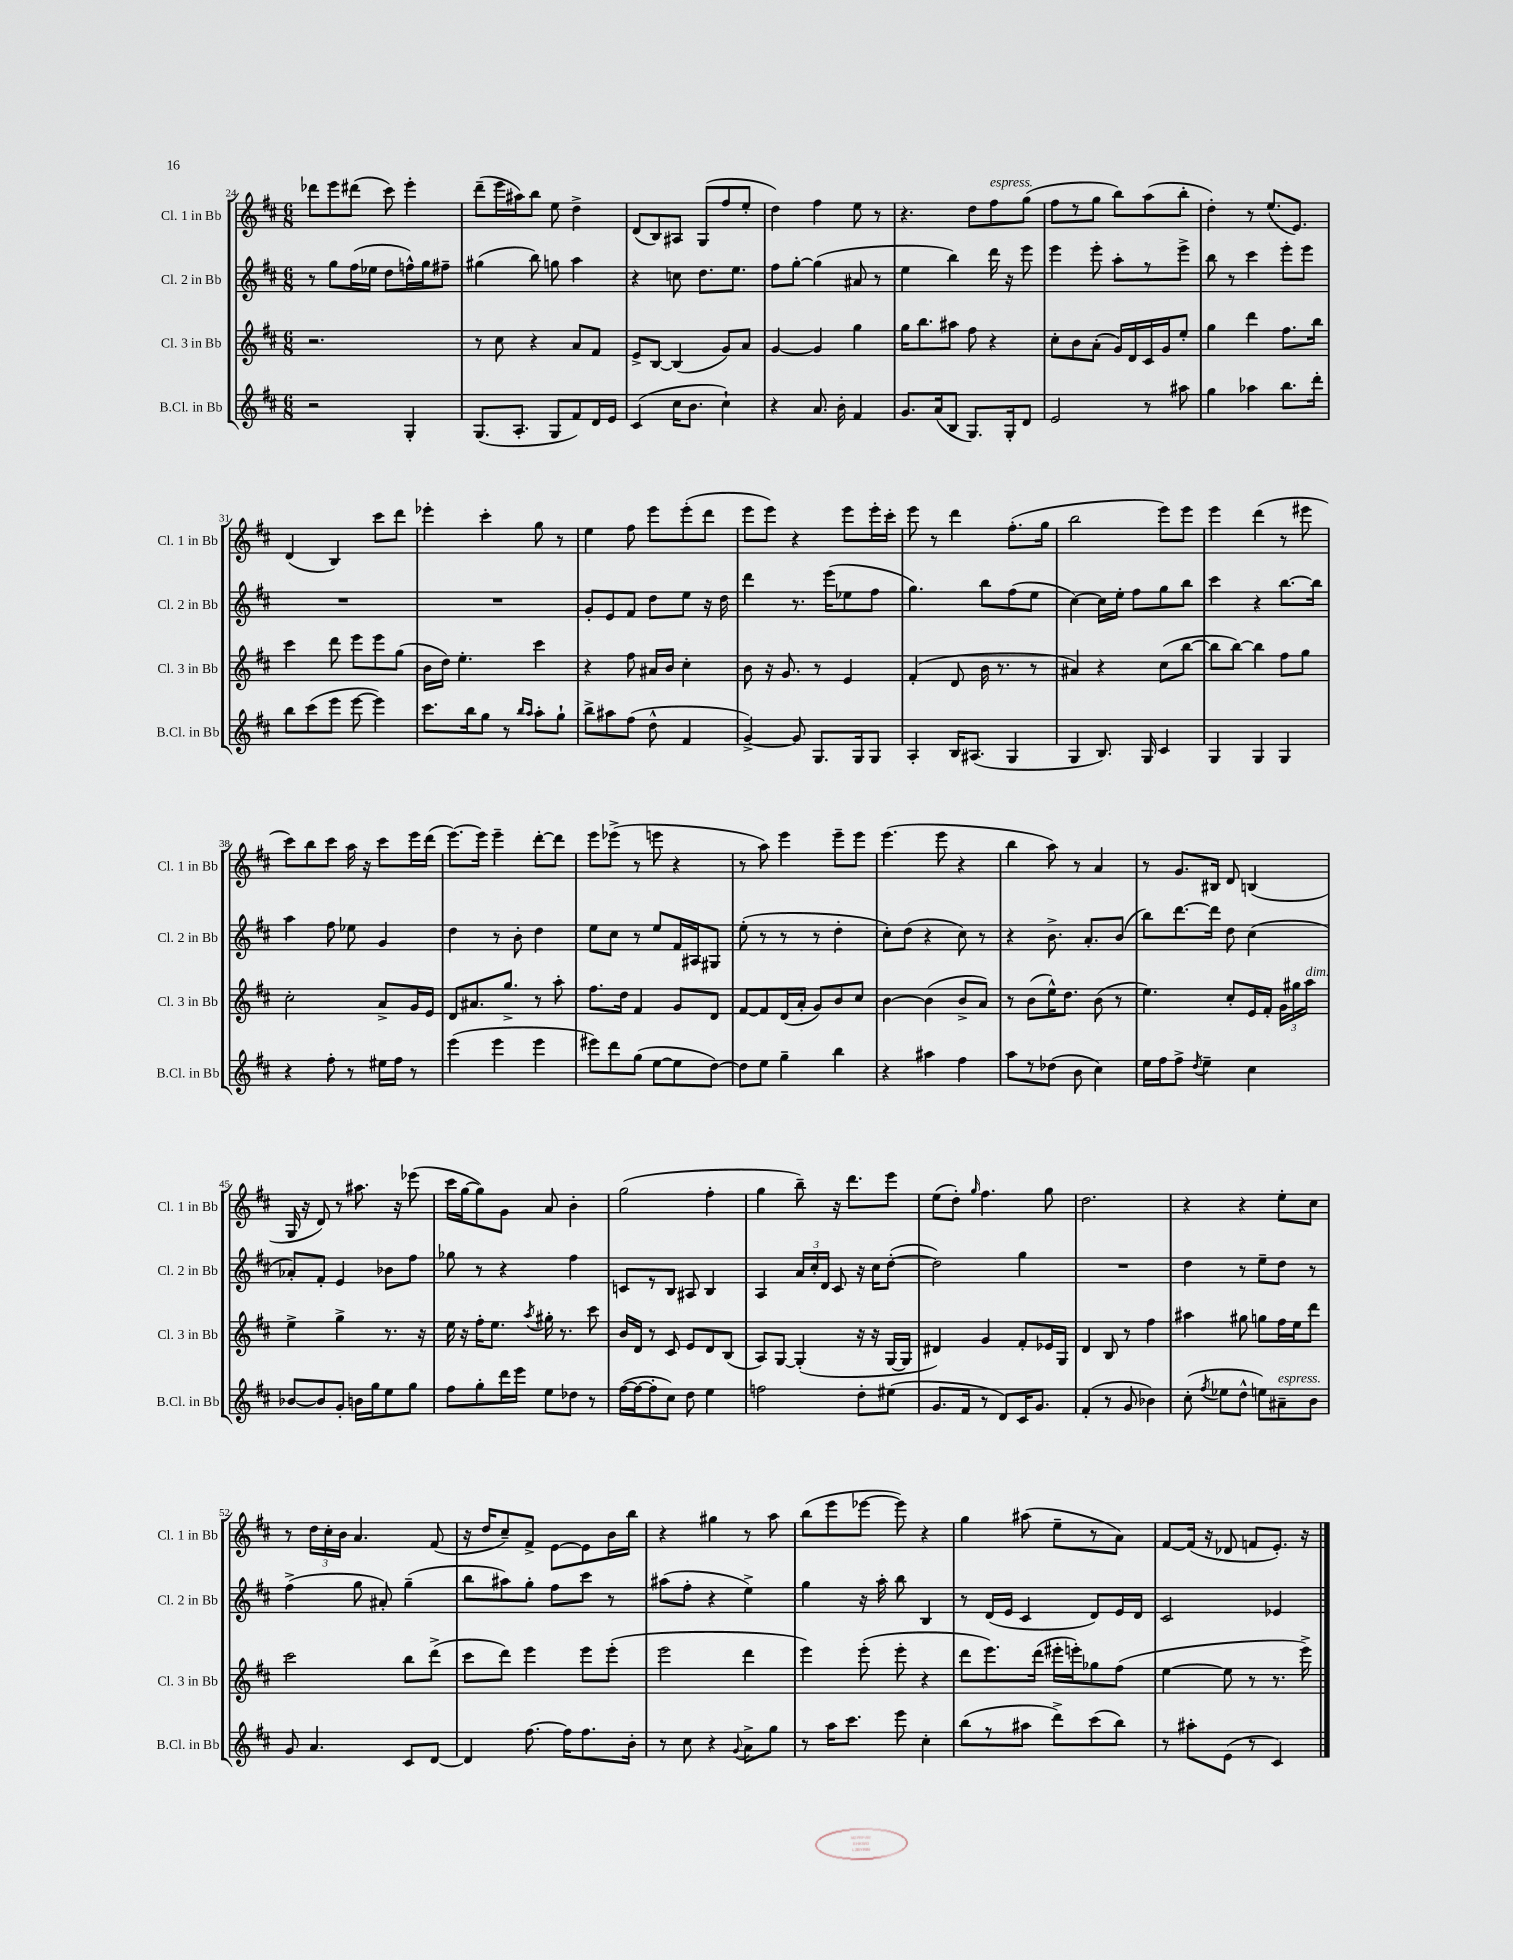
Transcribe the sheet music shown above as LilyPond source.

<<
\new StaffGroup <<
\new Staff = "s0" \with { instrumentName = "Cl. 1 in Bb" shortInstrumentName = "Cl. 1 in Bb" } {
    \clef treble \key d \major \numericTimeSignature \time 6/8
    \autoBeamOff des'''8[ e'''8 dis'''8]( cis'''8) e'''4-. |
    d'''8[--( e'''16 ais''16) b''8] e''8 d''4-> |
    d'8[( b8) ais8] g8[( fis''8 e''8]-. |
    d''4) fis''4 e''8 r8 |
    r4. d''8[ fis''8^\markup { \italic "espress." } g''8]( |
    fis''8[ r8 g''8] b''8[) a''8( b''8]-. |
    d''4-.) r8 e''8.[( e'8.]) |
    d'4( b4) cis'''8[ d'''8] |
    ees'''4-. cis'''4-. g''8 r8 |
    e''4 fis''8 e'''8[ e'''8-.( d'''8] |
    e'''8[ e'''8]) r4 e'''8[ e'''16-. cis'''16]-. |
    e'''8 r8 d'''4 fis''8.[-.( g''16] |
    b''2 e'''8[) e'''8] |
    e'''4 d'''4( r8 eis'''8 |
    cis'''8[) b''8 cis'''8] a''16 r16 cis'''8[ e'''16 d'''16]( |
    e'''8.[~) e'''16] e'''4-- d'''8[~-. d'''8] |
    e'''8[ ees'''8]->( r8 e'''8 r4 |
    r8 a''8) e'''4 e'''8[-- e'''8] |
    e'''4.( e'''8 r4 |
    b''4 a''8) r8 a'4 |
    r8 g'8.[ bis16] d'8 b4( |
    g16 r16 d'8) r8 ais''8. r16 ees'''8( |
    cis'''16[ g''16~ g''8) g'8] a'8 b'4-. |
    g''2( fis''4-. |
    g''4 b''8--) r16 d'''8.[ e'''8] |
    e''8[( d''8]-.) \grace { g''16 } fis''4. g''8 |
    d''2. |
    r4 r4 e''8[-. cis''8] |
    r8 \tuplet 3/2 { d''16[ cis''16-. b'16] } a'4. fis'8( |
    r16 d''16[ cis''8--) fis'8]-> e'8[~ e'8 b'16 b''16] |
    r4 gis''4 r8 a''8 |
    b''8[( e'''8 ees'''8]~ ees'''8) r4 |
    g''4 ais''8( e''8[-- r8 a'8]) |
    fis'8[~ fis'16]( r16 des'8 f'8[ e'8.]-.) r16 \bar "|." |
}
\new Staff = "s1" \with { instrumentName = "Cl. 2 in Bb" shortInstrumentName = "Cl. 2 in Bb" } {
    \clef treble \key d \major \numericTimeSignature \time 6/8
    \autoBeamOff r8 g''8[ fis''16( ees''16] d''8[ f''16-^) g''16 fis''8]-- |
    gis''4( b''8) g''8 a''4 |
    r4 c''8 d''8.[ e''8.] |
    fis''8[ g''8]~-. g''4( ais'8 r8 |
    e''4 b''4) d'''16 r16 e'''8 |
    e'''4 e'''8-. a''8[-. r8 e'''8]-> |
    b''8 r8 cis'''4 e'''8[-. e'''8] |
    R2. |
    R2. |
    g'8[-. e'8 fis'8] d''8[ e''8] r16 d''16 |
    d'''4 r8. e'''16[( ees''8 fis''8] |
    g''4.) b''8[ fis''8( e''8] |
    cis''4~) cis''16[ e''16]-. fis''8[ g''8 b''8] |
    cis'''4 r4 b''8.[~ b''16] |
    a''4 fis''8 ees''8 g'4 |
    d''4 r8 b'8-. d''4 |
    e''8[ cis''8] r8 e''8[ fis'16 ais16 gis8] |
    e''8-.( r8 r8 r8 d''4-. |
    cis''8[-.) d''8]( r4 cis''8) r8 |
    r4 b'8.-> a'8.[-. b'8]( |
    b''8[) d'''8.~ d'''16] d''8 cis''4( |
    aes'8[-.) fis'8]-. e'4 bes'8[ fis''8] |
    ges''8 r8 r4 fis''4 |
    c'8[ r8 b8] ais8 b4 |
    a4 \tuplet 3/2 { a'16[ cis''16-. d'16] } cis'8 r16 cis''16[ d''8]~-.( |
    d''2) g''4 |
    R2. |
    d''4 r8 e''8[-- d''8] r8 |
    fis''4->( g''8 ais'8-.) g''4--( |
    b''8[ ais''8) g''8]-. fis''8[ cis'''8] r8 |
    ais''8[( fis''8]-. r4 e''4->) |
    g''4 r16 a''16-. b''8 b4 |
    r8 d'16[( e'16] cis'4 d'8[) e'16 d'16] |
    cis'2 ees'4 \bar "|." |
}
\new Staff = "s2" \with { instrumentName = "Cl. 3 in Bb" shortInstrumentName = "Cl. 3 in Bb" } {
    \clef treble \key d \major \numericTimeSignature \time 6/8
    \autoBeamOff r2. |
    r8 cis''8 r4 a'8[ fis'8] |
    e'8[-> b8]~ b4( g'8[) a'8] |
    g'4~ g'4 g''4 |
    g''16[ b''8. ais''8] fis''8 r4 |
    cis''8[-. b'8 a'8]-.( g'16[) d'16 cis'16 g'16 e''8]-. |
    g''4 d'''4 fis''8.[ b''16] |
    cis'''4 d'''8 e'''8[ e'''8 g''8]( |
    b'16[ d''16]) e''4.-. cis'''4 |
    r4 fis''8 ais'16[ b'16] cis''4-. |
    b'8 r16 g'8. r8 e'4 |
    fis'4-.( d'8 b'16 r8. r8 |
    ais'4) r4 cis''8[( b''8]~ |
    b''8[ b''8]~) b''4 fis''8[ g''8] |
    cis''2-. a'8[-> g'16 e'16] |
    d'8[ ais'8. g''8.]-> r8 a''8-. |
    fis''8.[ d''16] fis'4 g'8[ d'8] |
    fis'8[~ fis'8 d'16( a'16]-. g'8[) b'8 cis''8] |
    b'4~ b'4( b'8[-> a'8]) |
    r8 b'8[( e''16-^) d''8.] b'8( r8 |
    e''4.) cis''8[-. e'16 fis'16]-. \tuplet 3/2 { g'16[ gis''16 a''16]^\markup { \italic "dim." } } |
    e''4-> g''4-> r8. r16 |
    e''16 r16 fis''16[-. e''8.] \acciaccatura { a''8 } gis''16-. r8. cis'''8 |
    b'16[ d'16] r8 cis'8 e'8[ d'8 b8]( |
    a8[) g8]~ g4-.( r16 r16 g16[~ g16] |
    dis'4) g'4 fis'8[-. ees'16 g16] |
    d'4 b8 r8 fis''4 |
    ais''4 gis''8 g''8[ fis''16 e''16 d'''8] |
    cis'''2 b''8[ d'''8]->( |
    cis'''8[ d'''8]) e'''4 e'''8[ e'''8]-.( |
    e'''2 d'''4 |
    e'''4) e'''8-.( e'''8-. r4 |
    d'''8[ e'''8.) d'''16]( eis'''16[-. e'''16-.) ges''8 fis''8]( |
    e''4~ e''8 r8 r8. e'''16->) \bar "|." |
}
\new Staff = "s3" \with { instrumentName = "B.Cl. in Bb" shortInstrumentName = "B.Cl. in Bb" } {
    \clef treble \key d \major \numericTimeSignature \time 6/8
    \autoBeamOff r2 g4-. |
    g8.[( a8.]-. g8[ fis'8) d'16 e'16] |
    cis'4( cis''16[ b'8.] cis''4-!) |
    r4 a'8. b'16-. fis'4 |
    g'8.[ a'16( b8] g8.[) g16-. d'8] |
    e'2 r8 ais''8 |
    g''4 aes''4 b''8.[ d'''16]-. |
    b''8[ cis'''8( e'''8] e'''8~ e'''4) |
    cis'''8.[ b''16 g''8] r8 \grace { b''16[ a''16] } a''8[-. g''8]-! |
    b''8[-> ais''8 fis''8]( d''8-^ fis'4 |
    g'4~->) g'8 g8.[ g16 g8] |
    a4-. b16[ ais8.]( g4 |
    g4 b8.) g16 cis'4 |
    g4 g4 g4 |
    r4 fis''8-. r8 eis''16[ fis''16] r8 |
    e'''4( e'''4 e'''4 |
    eis'''8[) d'''8 g''8]( e''8[~ e''8 d''8]~) |
    d''8[ e''8] g''4-- b''4 |
    r4 ais''4 fis''4 |
    a''8[ r8 des''8]( b'8 cis''4) |
    e''16[ fis''16 fis''8]-> \acciaccatura { d''8 } e''4-- cis''4 |
    bes'8[~ bes'8 g'8]-. b'16[ g''16 e''8 g''8] |
    fis''8[ g''8-. d'''16 e'''16] e''8[ des''8] r8 |
    fis''16[~( fis''16~ fis''8-. cis''8]) d''8 e''4 |
    f''2 d''8[-. eis''8]( |
    g'8.[ fis'16] r8 d'8[) cis'16 g'8.] |
    fis'4-.( r8 g'8 bes'4) |
    cis''8-.( \acciaccatura { fis''8 } ees''8[ d''8]-^ e''8[) ais'8--^\markup { \italic "espress." } b'8] |
    g'8 a'4. cis'8[ d'8]~ |
    d'4 fis''8.~ fis''16[ fis''8. b'16]-. |
    r8 cis''8 r4 \appoggiatura { g'8 } a'8[-> g''8] |
    r8 a''16[ cis'''8.] e'''8 cis''4-. |
    b''8[( r8 ais''8] d'''8[->) cis'''8( b''8]) |
    r8 ais''8[-. e'8]( r8 cis'4) \bar "|." |
}
>>
>>
\layout { \context { \Score currentBarNumber = #24 } }
